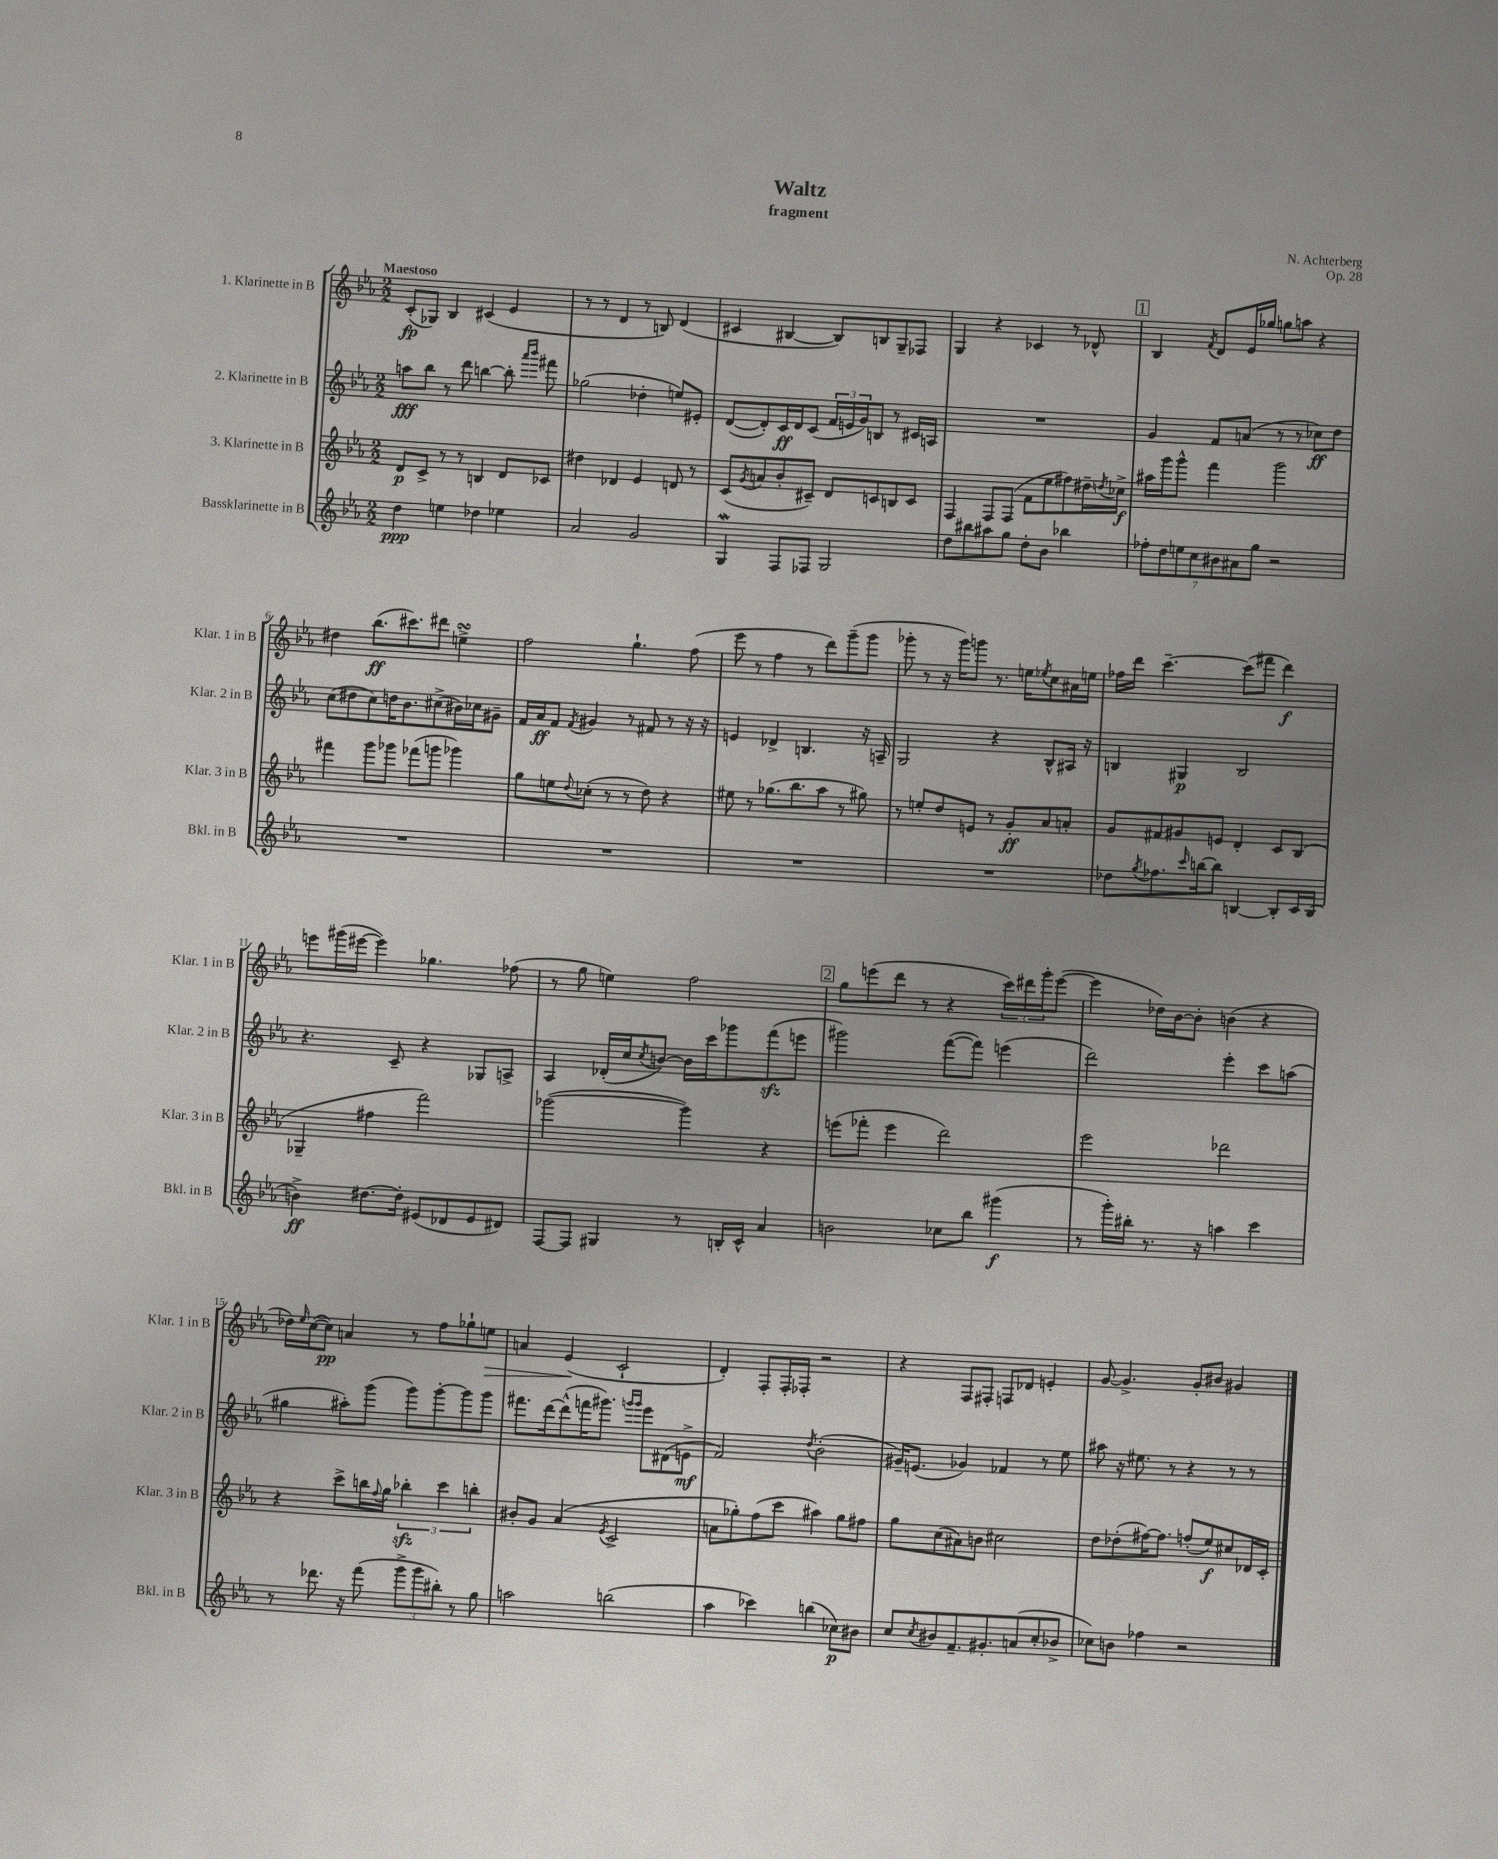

**kern	**kern	**kern	**kern
*staff4	*staff3	*staff2	*staff1
*clefG2	*clefG2	*clefG2	*clefG2
*k[b-e-a-]	*k[b-e-a-]	*k[b-e-a-]	*k[b-e-a-]
*M2/2	*M2/2	*M2/2	*M2/2
4dd	8d	8aa	(8c'
.	8c^	8bb-	8G-)
4ee	8r	8r	4B-
.	8r	8ddd	.
4dd-	4B	[4bb	(4c#
4ee-	8d	8bb']	4e-
.	.	16qqaaa-	.
.	.	16qqbbb-	.
.	8c-	8fff#	.
=	=	=	=
2a-	4dd#	(2gg-	8r
.	.	.	8r
.	4d-	.	4d
2g	4e-	4dd-'	8r
.	.	.	8B)
.	8d	8ee)	(4d
.	8r	8e#'	.
=	=	=	=
4G	(8c	([8d	4c#
.	8qg	.	.
.	8a	8d'])	.
8F	8b-'	16c	[4B#
.	.	16d	.
8F-	8c#~)	(8c	.
2G	8d	24f	8B#])
.	.	24e	.
.	.	24g)	.
.	8c	8B	8B
.	8B	8r	8G~
.	8c	16c#	8F-
.	.	16A	.
=	=	=	=
8dd	4F	1r	4G
8bb#	.	.	.
8aa#	8F	.	4r
8gg	(8F	.	.
8dd'	8f	.	4c-
8b-	8ee-	.	.
4bb-	8ff#)	.	8r
.	16dd#~	.	8d-^^
.	8qdd	.	.
.	16cc-^	.	.
=	=	=	=
14ff-'	16aa#	4g	4B-
.	16ggg	.	.
14dd	.	.	.
.	8ggg^^	.	.
14ee	.	.	.
14cc	.	.	.
.	.	.	8qf
.	4fff	8f	8d
14b#	.	.	.
14a#	.	.	.
.	.	(8a	16e-
14gg	.	.	.
.	.	.	16gg-
2r	2ggg	8r	8gg
.	.	8r	8aa
.	.	8cc-)	4r
.	.	8dd	.
=	=	=	=
1r	4fff#	(8cc	4dd#
.	.	8dd#	.
.	8ggg	8cc)	(8.bb-
.	8ggg-	16dd	.
.	.	8.b-	8.ccc#)
.	(8fff-	.	.
.	8ggg	(8cc#^	8ddd#
.	4ggg-)	16b#)	4ee^
.	.	16cc-	.
.	.	8g#~	.
=	=	=	=
1r	8gg	16f	2ff
.	.	16a-	.
.	8ee	8f	.
.	8qqdd	8qf	.
.	(8cc-'	4g#	.
.	8r	.	.
.	8r	8r	4.gg`
.	8dd)	8f#	.
.	4r	8r	.
.	.	16r	(8ff
.	.	16r	.
=	=	=	=
1r	8ee#	4e	8eee-
.	8r	.	8r
.	(8.gg-	4d-^	4ff
.	8.bb-	.	.
.	.	4.B	8r
.	8aa-	.	8ddd)
.	8r	.	(8ggg~
.	8gg#)	16r	8ggg
.	.	16A~	.
=	=	=	=
1r	8r	2G	8ggg-'
.	8ee'	.	8r
.	8dd	.	16r
.	.	.	16ggg-)
.	8e	.	8ggg
.	8r	4r	8.r
.	8g'	.	.
.	.	.	16ee
.	.	.	8qee-
.	8a-	8B-^^	8cc
.	8a'	16A#	16a#
.	.	16r	16ee
=	=	=	=
8dd-	8g	4B	16ff-
.	.	.	16ddd
8qgg	.	.	.
8.ff-	8f#	.	[4.ccc~
.	8g#	4G#	.
16qqccc	.	.	.
[16bb	.	.	.
8bb]	8e	.	.
[4B	4d'	2B	(8ccc]
.	.	.	8fff#
8B']	8c	.	4ddd)
16c	(8B-	.	.
(16B	.	.	.
=	=	=	=
4b^)	4G-~	4.r	8eee
.	.	.	(16ggg#
.	.	.	[16eee#
[8.dd#	4ff#	.	4eee#])
.	.	8c~	.
16dd#']	.	.	.
(8e#	2fff)	4r	4.gg-
8d-	.	.	.
8e#	.	8G-	.
8d#)	.	8A^	(8ff-
=	=	=	=
[8F	([2ggg-	4A-	8r
8F]	.	.	8gg
4G#	.	(16d-'	4ee)
.	.	16cc	.
.	.	8qcc	.
.	.	[8b)	.
8r	4ggg-])	16b]	2ff
.	.	16ccc	.
16B'	.	8ggg-	.
16c^^	.	.	.
4a-	4r	(8fff	.
.	.	8eee	.
=	=	=	=
2b	(8eee	2ggg#)	8gg
.	8fff-'	.	(8eee
.	4eee	.	8ddd
.	.	.	8r
8cc-	2ddd)	([8fff	4r
8bb-	.	8fff])	.
(4ggg#	.	(4eee	24ccc)
.	.	.	24ddd#
.	.	.	24ggg'
.	.	.	([8eee
=	=	=	=
8r	2eee-	2ddd)	4eee]
16ggg')	.	.	.
16bb#'	.	.	.
8.r	.	.	16dd-)
.	.	.	[16b-
.	.	.	8b-']
16r	.	.	.
4aa	2ddd-	4eee-'	(4b
4ccc	.	8ccc	4r
.	.	(8aa	.
=	=	=	=
8r	4r	4gg#	16dd-)
.	.	.	16qqee-
.	.	.	([16cc
8.ddd-	.	.	8cc])
.	8ccc^	8aa#')	4a
16r	.	.	.
(8fff	16bb	(8ggg	.
.	8qqff	.	.
.	16gg	.	.
12ggg^	6bb-'	8ggg)	8r
12ggg	.	.	.
.	.	[8ggg'	8ff
12bb#')	6ccc	.	.
8r	.	8ggg]	8gg-`
.	6bb'	.	.
8gg	.	8ggg	8ee
=	=	=	=
2aa	8b#'	8.fff#	4a
.	8g	.	.
.	.	[16ddd	.
.	(4a-	(8ddd^^]	(4e-
.	.	16fff	.
.	.	8.ggg#)	.
.	8qe-	.	.
(2bb	2c^	.	2c`
.	.	16qqggg	.
.	.	16qqggg	.
.	.	8eee-	.
.	.	(8d#	.
.	.	8e^	.
=	=	=	=
4aa-	8a	2f)	4d')
.	8gg-')	.	.
4ccc-)	(8ff	.	8F'
.	8ccc	.	16F'
.	.	.	16F-'
.	.	8qdd	.
(4bb	4aa#)	(2b-'	2r
8cc-)	8gg-	.	.
8b#	8ff#	.	.
=	=	=	=
8cc	8gg	16g#~)	4r
.	.	(8.e	.
8qcc	.	.	.
8b#	(8cc	.	.
8.f~	8a#)	4g-)	8F
.	8b	.	8F#'
8.g#'	.	.	.
.	2cc#	4f-	8F
(8a	.	.	8d-
8cc'	.	8r	4e'
8b-^	.	8ee-	.
=	=	=	=
8cc-)	8dd	8aa#	[8g
8b	(8dd-'	16r	4.g^]
.	.	8.ee#	.
4ff-	[16ff#)	.	.
.	8.ff#]	.	.
.	.	8r	.
2r	(8ff'	4r	8g'
.	8ee-)	.	8b#
.	8cc#	8r	4g#
.	16d-	8r	.
.	16c'	.	.
==	==	==	==
*-	*-	*-	*-
